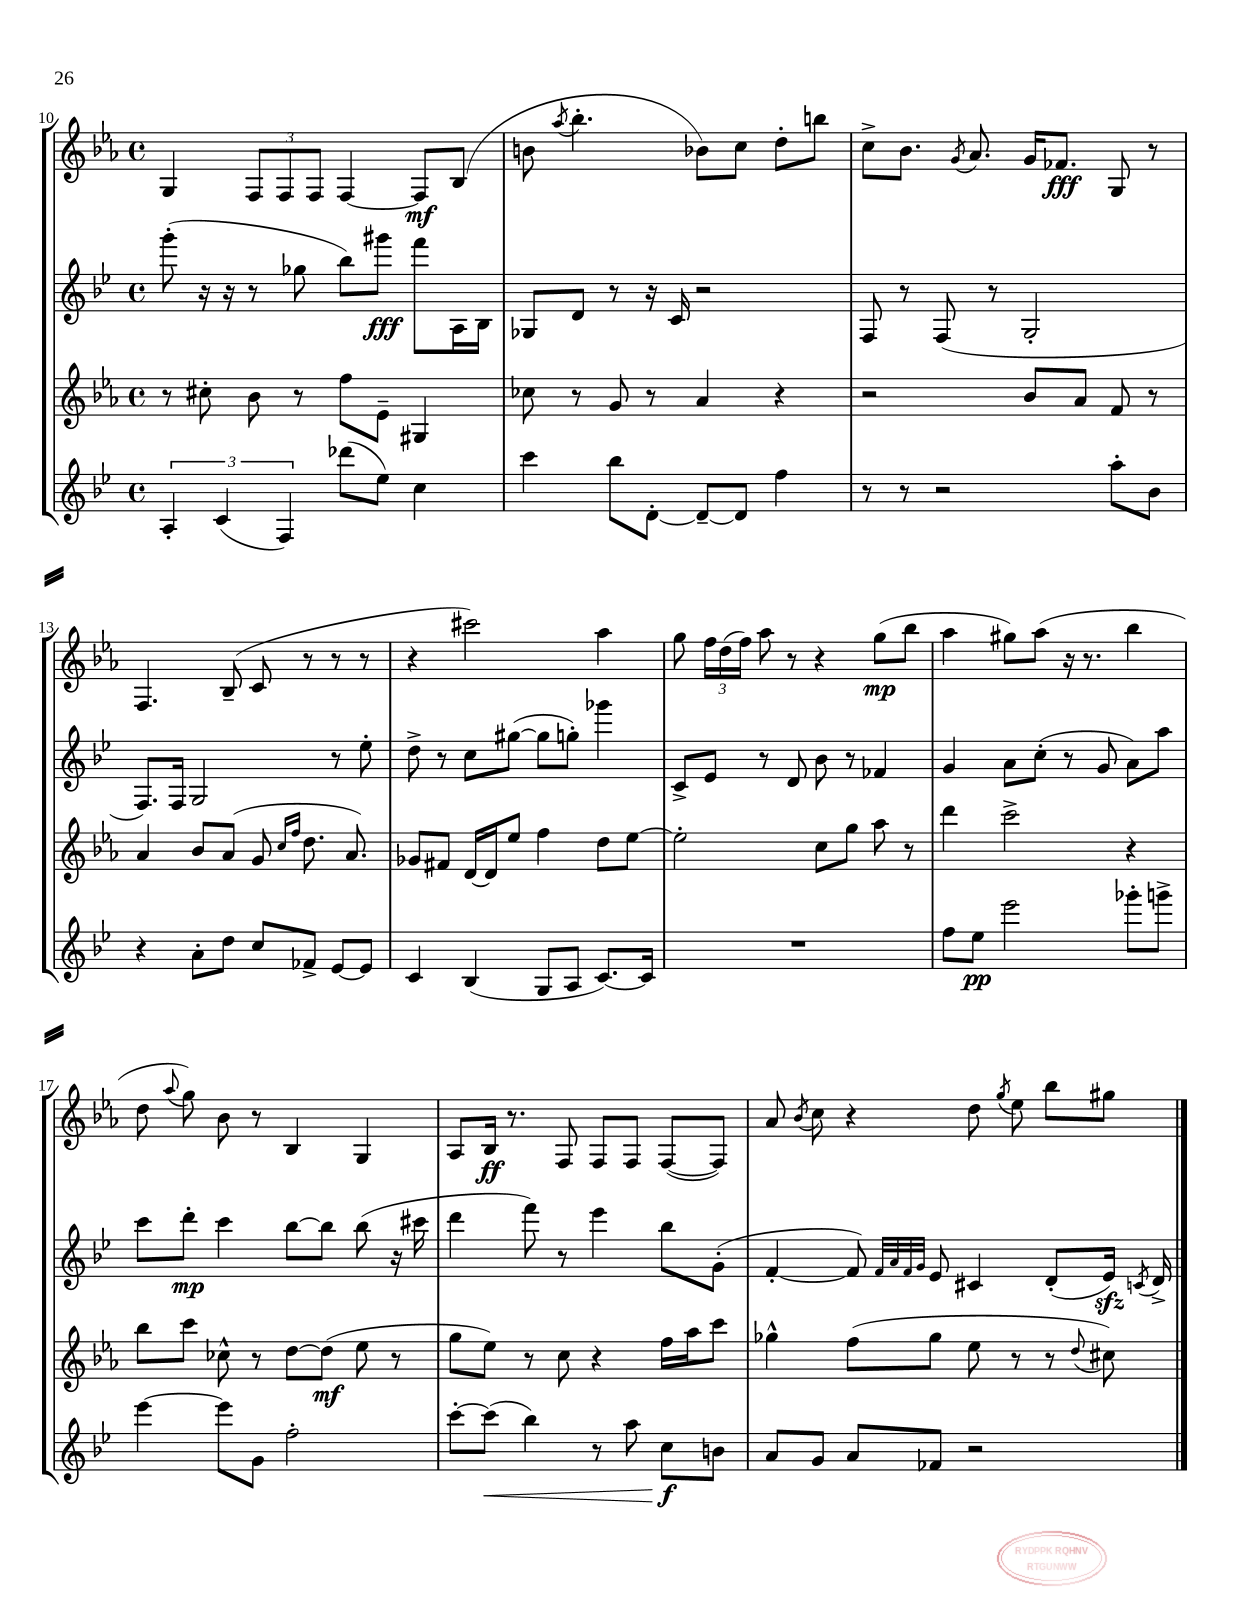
<<
\new StaffGroup <<
\new Staff = "s0" {
    \clef treble \key ees \major \defaultTimeSignature \time 4/4
    \autoBeamOff g4 \tuplet 3/2 { f8[ f8 f8] } f4~ f8[\mf bes8]( |
    b'8 \acciaccatura { aes''8 } bes''4.-. bes'8[) c''8] d''8[-. b''8] |
    c''8[-> bes'8.] \acciaccatura { g'8 } aes'8. g'16[ fes'8.]\fff g8 r8 |
    f4. bes8--( c'8 r8 r8 r8 |
    r4 cis'''2) aes''4 |
    g''8 \tuplet 3/2 { f''16[ d''16( f''16]) } aes''8 r8 r4 g''8[\mp( bes''8] |
    aes''4 gis''8[) aes''8]( r16 r8. bes''4 |
    d''8 \appoggiatura { aes''8 } g''8) bes'8 r8 bes4 g4 |
    aes8[ bes16]\ff r8. f8 f8[ f8] f8[~( f8]) |
    aes'8 \acciaccatura { bes'8 } c''8 r4 d''8 \acciaccatura { g''8 } ees''8 bes''8[ gis''8] \bar "|." |
}
\new Staff = "s1" {
    \clef treble \key bes \major \defaultTimeSignature \time 4/4
    \autoBeamOff g'''8-.( r16 r16 r8 ges''8 bes''8[) gis'''8]\fff f'''8[ a16 bes16] |
    ges8[ d'8] r8 r16 c'16 r2 |
    f8 r8 f8( r8 g2-. |
    f8.[) f16] g2 r8 ees''8-. |
    d''8-> r8 c''8[ gis''8]~( gis''8[ g''8]-.) ges'''4 |
    c'8[-> ees'8] r8 d'8 bes'8 r8 fes'4 |
    g'4 a'8[ c''8]-.( r8 g'8 a'8[) a''8] |
    c'''8[ d'''8]-.\mp c'''4 bes''8[~ bes''8] bes''8( r16 cis'''16 |
    d'''4 f'''8) r8 ees'''4 bes''8[ g'8]-.( |
    f'4~-. f'8) \grace { f'32[ a'32 f'32 g'32] } ees'8 cis'4 d'8[-.( ees'16]\sfz) \acciaccatura { c'8 } d'16-> \bar "|." |
}
\new Staff = "s2" {
    \clef treble \key ees \major \defaultTimeSignature \time 4/4
    \autoBeamOff r8 cis''8-. bes'8 r8 f''8[ ees'8]-- gis4 |
    ces''8 r8 g'8 r8 aes'4 r4 |
    r2 bes'8[ aes'8] f'8 r8 |
    aes'4 bes'8[ aes'8]( g'8 \grace { c''16[ f''16] } d''8. aes'8.) |
    ges'8[ fis'8] d'16[~ d'16 ees''8] f''4 d''8[ ees''8]~ |
    ees''2-. c''8[ g''8] aes''8 r8 |
    d'''4 c'''2-> r4 |
    bes''8[ c'''8] ces''8-^ r8 d''8[~ d''8]\mf( ees''8 r8 |
    g''8[ ees''8]) r8 c''8 r4 f''16[ aes''16 c'''8] |
    ges''4-^ f''8[( ges''8] ees''8 r8 r8 \appoggiatura { d''8 } cis''8) \bar "|." |
}
\new Staff = "s3" {
    \clef treble \key bes \major \defaultTimeSignature \time 4/4
    \autoBeamOff \tuplet 3/2 { a4-. c'4( f4) } des'''8[( ees''8]) c''4 |
    c'''4 bes''8[ d'8]~-. d'8[~-- d'8] f''4 |
    r8 r8 r2 a''8[-. bes'8] |
    r4 a'8[-. d''8] c''8[ fes'8]-> ees'8[~ ees'8] |
    c'4 bes4( g8[ a8] c'8.[~) c'16] |
    R1 |
    f''8[ ees''8]\pp ees'''2 ges'''8[-. g'''8]-> |
    ees'''4~ ees'''8[ g'8] f''2-. |
    c'''8[~-. c'''8]\<( bes''4) r8 a''8 c''8[\f\! b'8] |
    a'8[ g'8] a'8[ fes'8] r2 \bar "|." |
}
>>
>>
\layout { \context { \Score currentBarNumber = #10 } }
